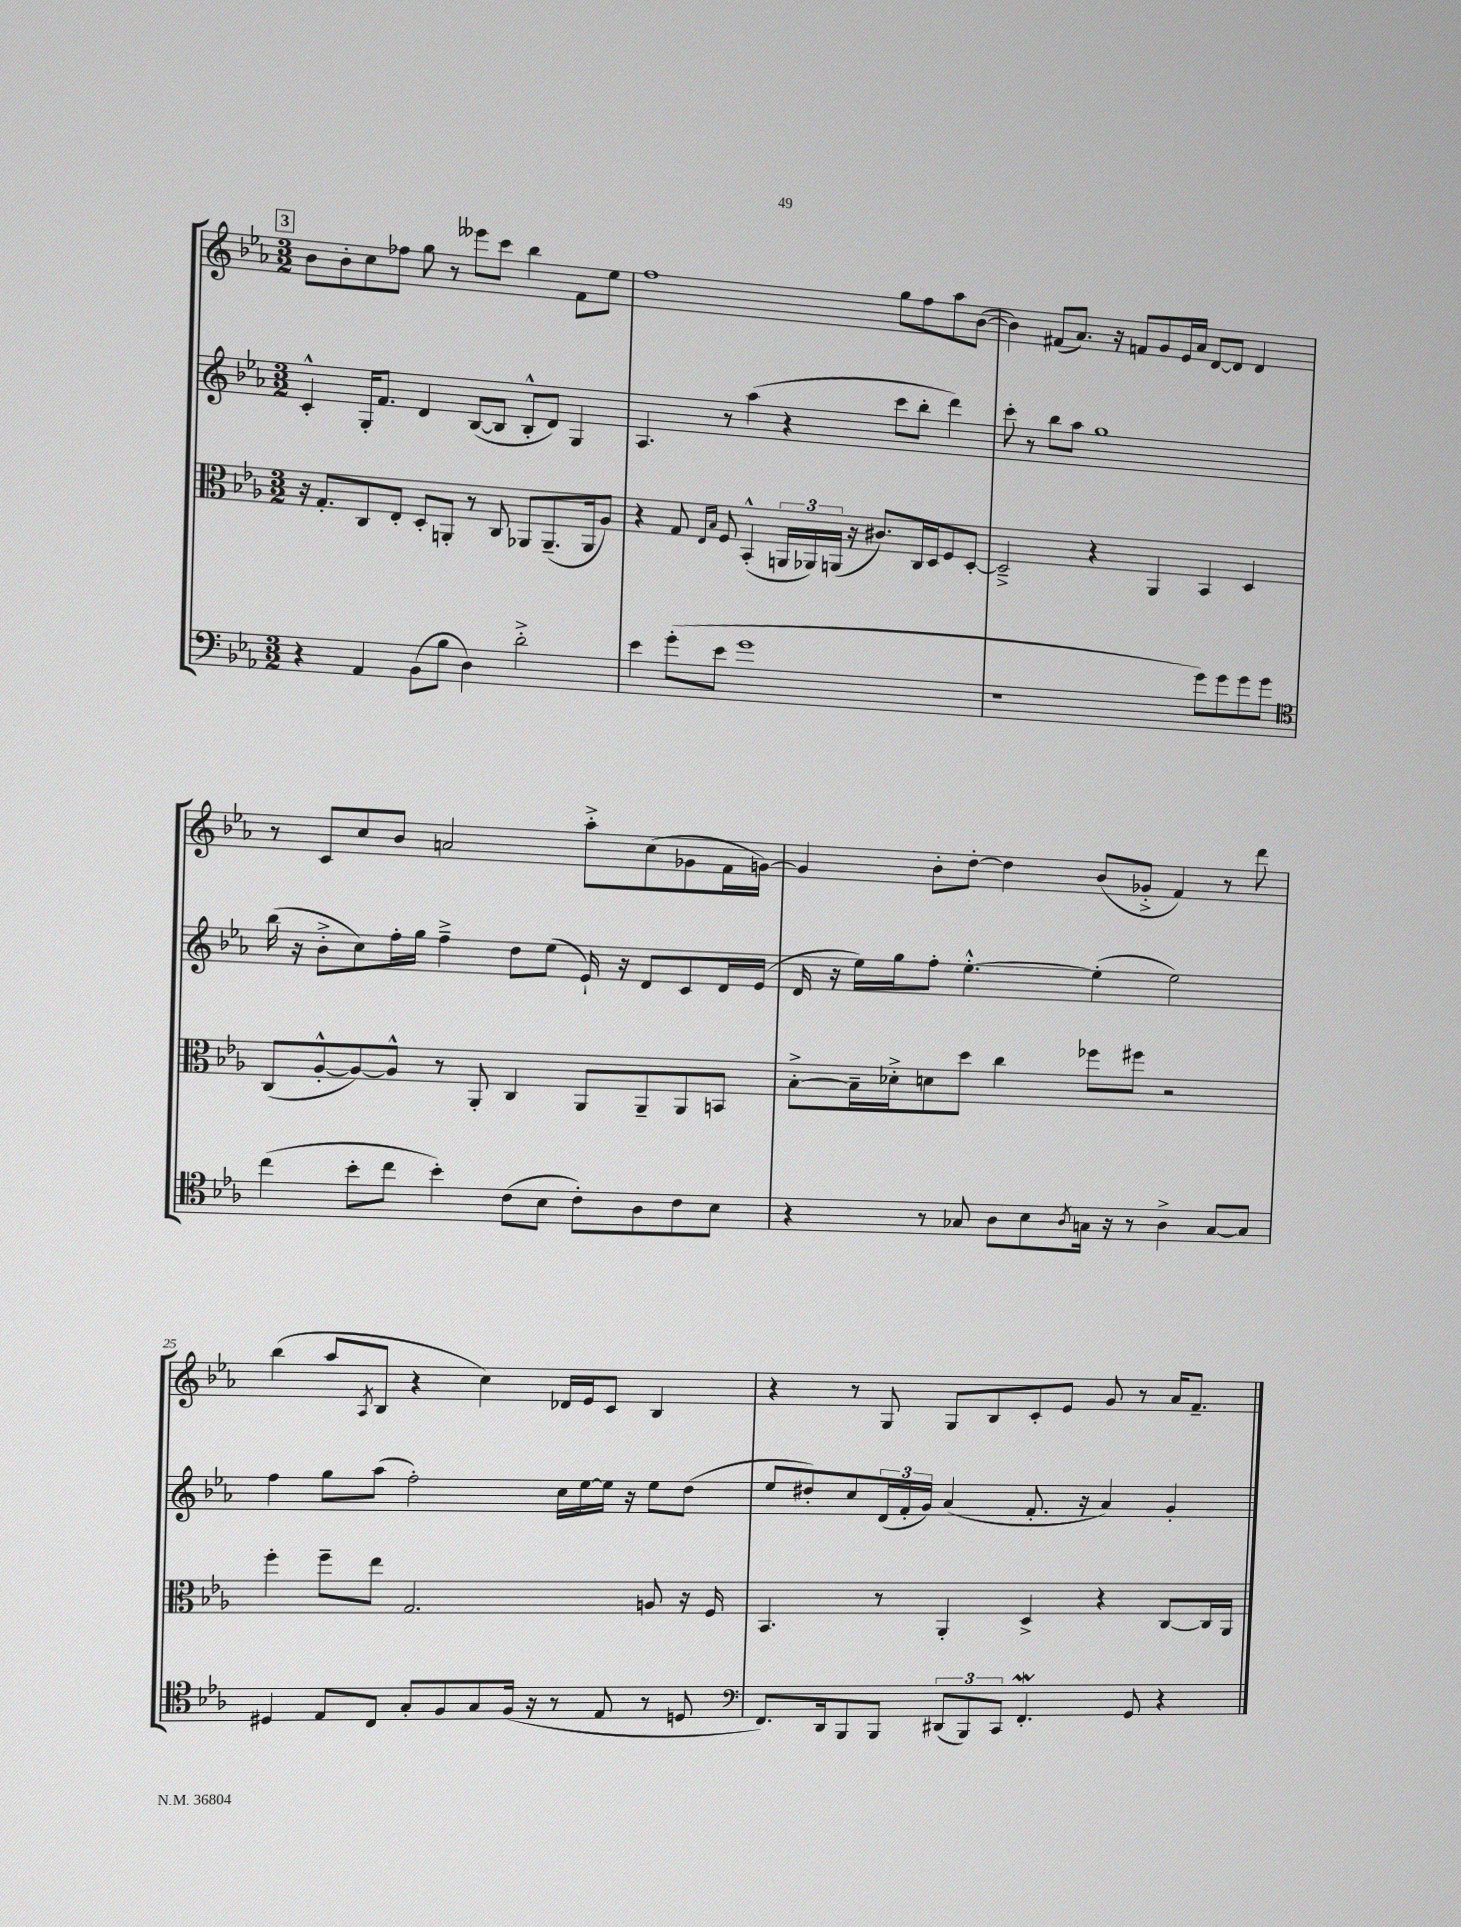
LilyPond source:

<<
\new StaffGroup <<
\new Staff = "s0" {
    \clef treble \key ees \major \numericTimeSignature \time 3/2
    \mark \markup { \box "3" } bes'8 bes'8-. c''8 fes''8 g''8 r8 eeses'''8 c'''8 bes''4 f'8 ees''8 |
    f''1 g''8 f''8 aes''8 bes'8~( |
    bes'4) fis'8( aes'8.) r16 f'8 g'8 ees'16 aes'16 d'8~ d'8 d'4 |
    r8 c'8 c''8 bes'8 a'2 aes''8-.-> c''8( ges'8 f'16 g'16~) |
    g'4 bes'8-. d''8~-. d''4 bes'8( ges'8-.-> f'4) r8 d'''8 |
    bes''4( aes''8 \acciaccatura { aes8 } bes8 r4 c''4) des'16 ees'16 c'8 bes4 |
    r4 r8 g8 g8 bes8 c'8-. ees'8 g'8 r8 aes'16 f'8.-- \bar "|." |
}
\new Staff = "s1" {
    \clef treble \key ees \major \numericTimeSignature \time 3/2
    \mark \markup { \box "3" } c'4-.-^ g16-. f'8. d'4 bes8~( bes8 bes8-.-^ d'8) g4 |
    aes4. r8 aes''4( r4 c'''8 bes''8-. d'''4) |
    c'''8-. r8 bes''8 aes''8 g''1 |
    bes''16( r16 bes'8-.-> c''8) f''16-. g''16 f''4---> d''8 ees''8( ees'16-!) r16 d'8 c'8 d'16 ees'16( |
    d'16 r16 ees''16) g''16 f''8-. ees''4.~-.-^ ees''4-.( ees''2) |
    f''4 g''8 aes''8( f''2-.) c''16 ees''16~ ees''16 r16 ees''8 d''8( |
    ees''8 dis''8-.) c''8 \tuplet 3/2 { d'16( f'16-. g'16) } aes'4( f'8.-. r16 aes'4) g'4-. \bar "|." |
}
\new Staff = "s2" {
    \clef alto \key ees \major \numericTimeSignature \time 3/2
    \mark \markup { \box "3" } r16 g8.-. c8 ees8-. d8-. a,8-. r8 c8 aes,8 aes,8.--( aes,16 aes8) |
    r4 g8 \grace { ees16 bes16 } f8 bes,4-.-^( \tuplet 3/2 { a,16 aes,16) a,16( } r16 cis'8.) c16 d16 f8 d8~-. |
    d2---> r4 aes,4 bes,4 d4 |
    c8( aes8~-.-^ aes8~) aes8-^ r8 aes,8-. c4 aes,8 aes,8-- aes,8 b,8 |
    bes8~-.-> bes16-- des'16-.-> d'8 d''8 c''4 fes''8 fis''8 r2 |
    f''4-. f''8-- ees''8 g2. a8 r16 f16 |
    bes,4. r8 aes,4-. d4-> r4 c8~ c16 aes,16 \bar "|." |
}
\new Staff = "s3" {
    \clef bass \key ees \major \numericTimeSignature \time 3/2
    \mark \markup { \box "3" } r4 aes,4 bes,8( bes8 d4) d'2-.-> |
    ees'4 g'8-.( ees'8 g'1 |
    r1 g'8) g'8 g'8 g'8 |
    \clef tenor c''4( bes'8-. c''8 bes'4-.) c'8( bes8 c'8-.) aes8 c'8 bes8 |
    r4 r8 ges8 aes8 bes8 \acciaccatura { aes8 } g16 r16 r8 aes4-> g8~ g8 |
    dis4 ees8 c8 g8-. f8 g8 f16( r16 r8 ees8 r8 d8 |
    \clef bass f,8.) d,16 bes,,8 bes,,8 \tuplet 3/2 { dis,8( bes,,8) c,8 } f,4.-.\mordent g,8 r4 \bar "|." |
}
>>
>>
\layout { \context { \Score currentBarNumber = #20 \override BarNumber.break-visibility = ##(#f #t #t) barNumberVisibility = #(every-nth-bar-number-visible 5) } }
